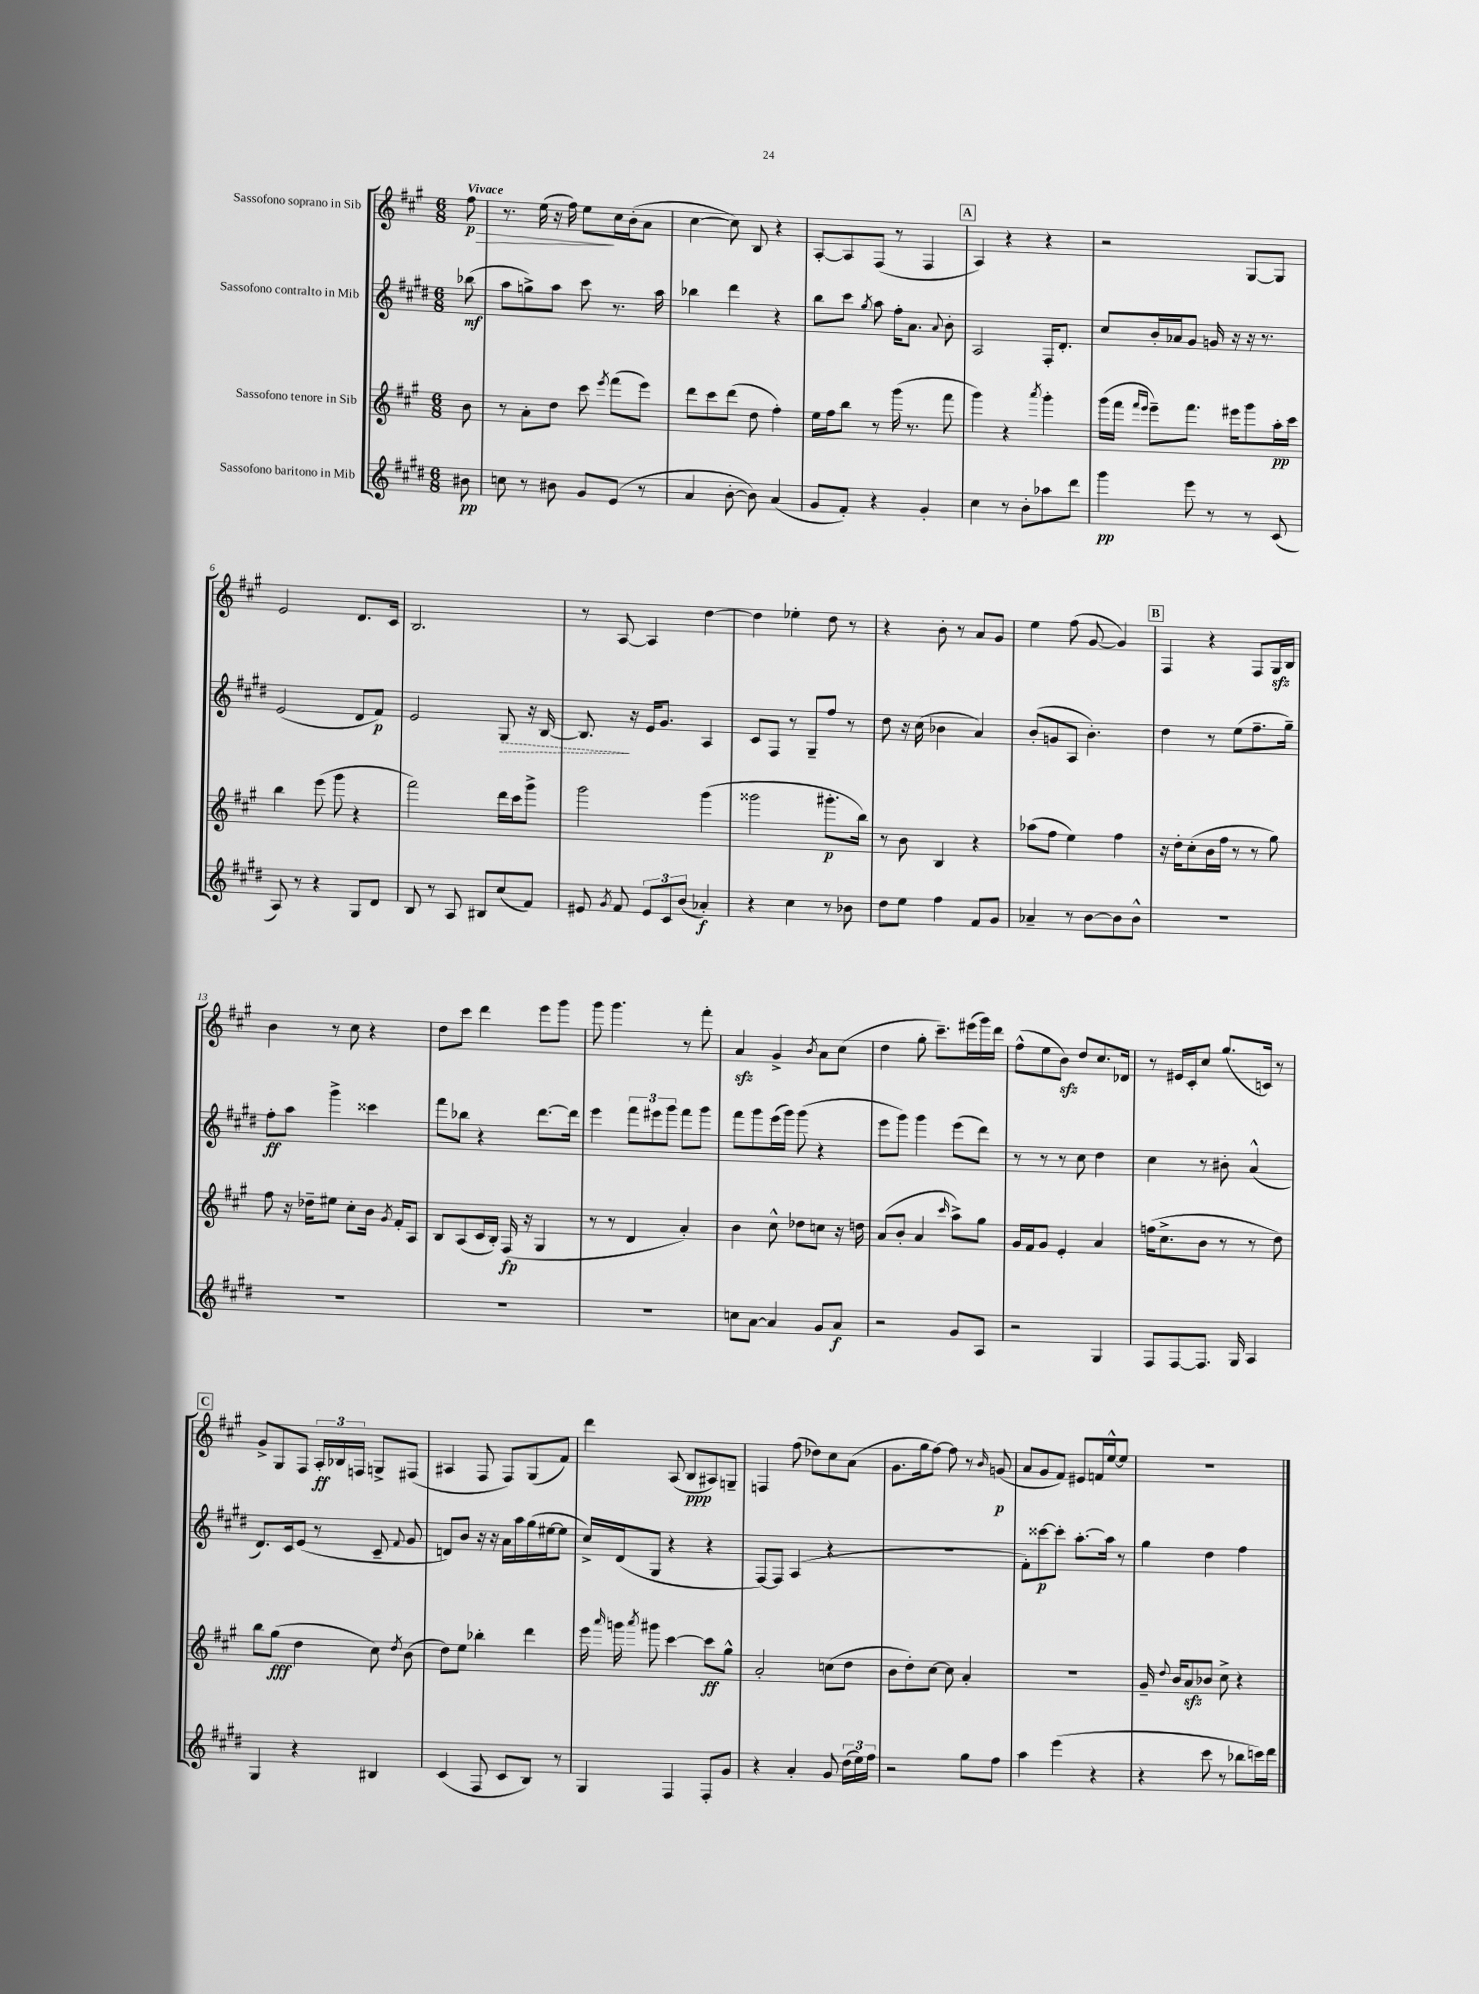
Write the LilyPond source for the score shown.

<<
\new StaffGroup <<
\new Staff = "s0" \with { instrumentName = "Sassofono soprano in Sib" } {
    \clef treble \key a \major \numericTimeSignature \time 6/8 \partial 8 \tempo "Vivace"
    \autoBeamOff fis''8\p\> |
    r8. e''16( r16 fis''16) e''8[\! cis''16 b'16-.( a'8] |
    cis''4~ cis''8) b8 r4 |
    a8[~-. a8 fis8]( r8 fis4 |
    \mark \markup { \box "A" } a4) r4 r4 |
    r2 gis8[~ gis8] |
    e'2 d'8.[ cis'16] |
    b2. |
    r8 a8~ a4 d''4~ |
    d''4 ees''4-. d''8 r8 |
    r4 b'8-. r8 a'8[ gis'8] |
    e''4 fis''8( gis'8~ gis'4) |
    \mark \markup { \box "B" } fis4 r4 fis8[ gis16\sfz b16] |
    b'4 r8 cis''8 r4 |
    d''8[ cis'''8] d'''4 e'''8[ gis'''8] |
    gis'''8 gis'''4. r8 fis'''8-. |
    a'4\sfz gis'4-> \acciaccatura { b'8 } a'8[ cis''8]( |
    d''4 gis''8-. cis'''8.[--) eis'''16( gis'''16) d'''16] |
    fis''8[-^( e''8 b'8]\sfz) d''8[ cis''8. des'16] |
    r8 eis'16[ cis'16-. cis''8] gis''8.[( c'16]) r8 |
    \mark \markup { \box "C" } gis'8[-> gis8 fis8] \tuplet 3/2 { a16[-.\ff bes16 f16] } g8[-> fis8]( |
    ais4 fis8 fis8[) gis8( fis'8]) |
    d'''4 a8( b8[\ppp ais8) g8]-- |
    f4 fis''8( des''8[) cis''8 a'8]( |
    gis'8.[ gis''16 fis''8]~) fis''8 r8 \grace { b'16 } g'8\p( |
    a'8[ gis'8 fis'8]) eis'8[ f'16 e''16~-^ e''8] |
    R2. \bar "|." |
}
\new Staff = "s1" \with { instrumentName = "Sassofono contralto in Mib" } {
    \clef treble \key e \major \numericTimeSignature \time 6/8 \partial 8
    \autoBeamOff bes''8\mf( |
    a''8[ g''8->) a''8] cis'''8 r8. a''16 |
    bes''4 dis'''4 r4 |
    b''8[ cis'''8] \acciaccatura { gis''8 } a''8 fis''16[-. a'8.] \appoggiatura { a'8 } b'8-. |
    \mark \markup { \box "A" } a2 fis16[-. dis'8.]-. |
    cis''8[ b'16-. aes'16 gis'8] g'16 r16 r16 r8. |
    e'2( dis'8[ fis'8]\p) |
    e'2 \once \override Hairpin.style = #'dashed-line gis8\> r16 b16~ |
    b8.\! r16 e'16[ gis'8.] a4 |
    cis'8[ fis8] r8 gis8[-- fis''8] r8 |
    dis''8 r16 cis''16( bes'4 a'4) |
    b'8[-.( g'8 a8] b'4.-.) |
    \mark \markup { \box "B" } dis''4 r8 e''8[( fis''8.-- gis''16]--) |
    fis''8[-.\ff a''8] gis'''4-> cisis'''4 |
    fis'''8[ bes''8] r4 dis'''8.[~ dis'''16] |
    e'''4 \tuplet 3/2 { fis'''8[ eis'''8 gis'''8] } fis'''8[ gis'''8] |
    fis'''8[ gis'''8 e'''16( gis'''16]) gis'''8( r4 |
    e'''8[ gis'''8]) gis'''4 e'''8[( dis'''8]) |
    r8 r8 r8 cis''8 dis''4 |
    cis''4 r8 bis'8-. a'4-^( |
    \mark \markup { \box "C" } dis'8.[) cis'16 e'8]( r8 cis'8-- \appoggiatura { fis'8 } gis'8 |
    d'8[) b'8] r16 r16 a'16[ a''16 gis''16( eis''16~ eis''8] |
    cis''16[->) dis'16( gis8] r4 r4 |
    fis8[~) fis8] a4( r4 |
    R2. |
    fis'8[-.) cisis'''8~\p cisis'''8]-. a''8.[~-. a''16] r8 |
    gis''4 dis''4 fis''4 \bar "|." |
}
\new Staff = "s2" \with { instrumentName = "Sassofono tenore in Sib" } {
    \clef treble \key a \major \numericTimeSignature \time 6/8 \partial 8
    \autoBeamOff b'8 |
    r8 a'8[-. d''8] cis'''8 \acciaccatura { e'''8 } fis'''8[( e'''8]) |
    d'''8[ cis'''8 d'''8]( d''8 fis''4-.) |
    e''16[ fis''16 b''8] r8 gis'''16( r8. fis'''8 |
    \mark \markup { \box "A" } gis'''4) r4 \acciaccatura { a'''8 } gis'''4-. |
    gis'''16[( fis'''16] \grace { fis'''16[ e'''16] } e'''8[--) fis'''8.] eis'''16[ gis'''8 a''16-.\pp cis'''16] |
    b''4 e'''8( gis'''8 r4 |
    fis'''2) d'''16[ cis'''16 gis'''8]-> |
    gis'''2 gis'''4( |
    gisis'''2 gis'''8.[-.\p b''16]) |
    r8 b'8 b4 r4 |
    aes''8[( fis''8] e''4) fis''4 |
    \mark \markup { \box "B" } r16 d''16[-. cis''8-.( b'16 fis''16] r8 r8 gis''8) |
    fis''8 r16 des''16[-- eis''8] cis''8[-. b'16] \acciaccatura { gis'8 } fis'16[-. a8] |
    b8[ a8( cis'16 b16]-.) fis16\fp( r16 gis4 |
    r8 r8 d'4 a'4-.) |
    b'4 cis''8-^ des''8[ c''8] r16 d''16 |
    a'8[( b'8]-. a'4 \grace { cis'''16 } a''8[->) gis''8] |
    gis'16[ fis'16 gis'8] e'4-. a'4 |
    f''16[( cis''8.-> b'8] r8 r8 d''8) |
    \mark \markup { \box "C" } b''8[ gis''8]\fff( d''4 cis''8) \acciaccatura { d''8 } b'8( |
    d''8[) e''8] bes''4-. d'''4 |
    e'''16 \grace { a'''16 } g'''16 \acciaccatura { a'''8 } gis'''8 cis'''4~ cis'''8[\ff gis''8]-^ |
    a'2-. c''8[( d''8] |
    b'8[ d''8-.) cis''8]~ cis''8 a'4-. |
    R2. |
    gis'16-- \appoggiatura { d''8 } b'16[ a'8\sfz bes'8] cis''8-> r4 \bar "|." |
}
\new Staff = "s3" \with { instrumentName = "Sassofono baritono in Mib" } {
    \clef treble \key e \major \numericTimeSignature \time 6/8 \partial 8
    \autoBeamOff bis'8\pp |
    c''8 r8 bis'8 gis'8[ e'8]( r8 |
    a'4 b'8~-. b'8) a'4( |
    gis'8[ fis'8]-.) r4 gis'4-. |
    \mark \markup { \box "A" } cis''4 r8 b'8[-. aes''8 dis'''8] |
    gis'''4\pp e'''8 r8 r8 cis'8( |
    a8) r8 r4 gis8[ dis'8] |
    b8 r8 a8 bis8[ cis''8( fis'8]) |
    eis'8 \acciaccatura { gis'8 } fis'8 \tuplet 3/2 { eis'8[ cis'8 b'8]( } aes'4-.\f) |
    r4 cis''4 r8 bes'8 |
    dis''8[ e''8] fis''4 fis'8[ gis'8] |
    aes'4-- r8 b'8[~ b'8 b'8]-^ |
    \mark \markup { \box "B" } R2. |
    R2. |
    R2. |
    R2. |
    c''8[ a'8]~ a'4 gis'8[ a'8]\f |
    r2 gis'8[ a8] |
    r2 gis4 |
    fis8[ fis8~ fis8.] gis16 a4 |
    \mark \markup { \box "C" } gis4 r4 bis4 |
    cis'4( fis8 cis'8[ b8]) r8 |
    gis4 fis4 fis8[-. gis'8] |
    r4 a'4-. gis'8 \tuplet 3/2 { dis''16[( e''16) fis''16] } |
    r2 gis''8[ fis''8] |
    a''4 e'''4( r4 |
    r4 cis'''8 r8 bes''8[ c'''16) dis'''16] \bar "|." |
}
>>
>>
